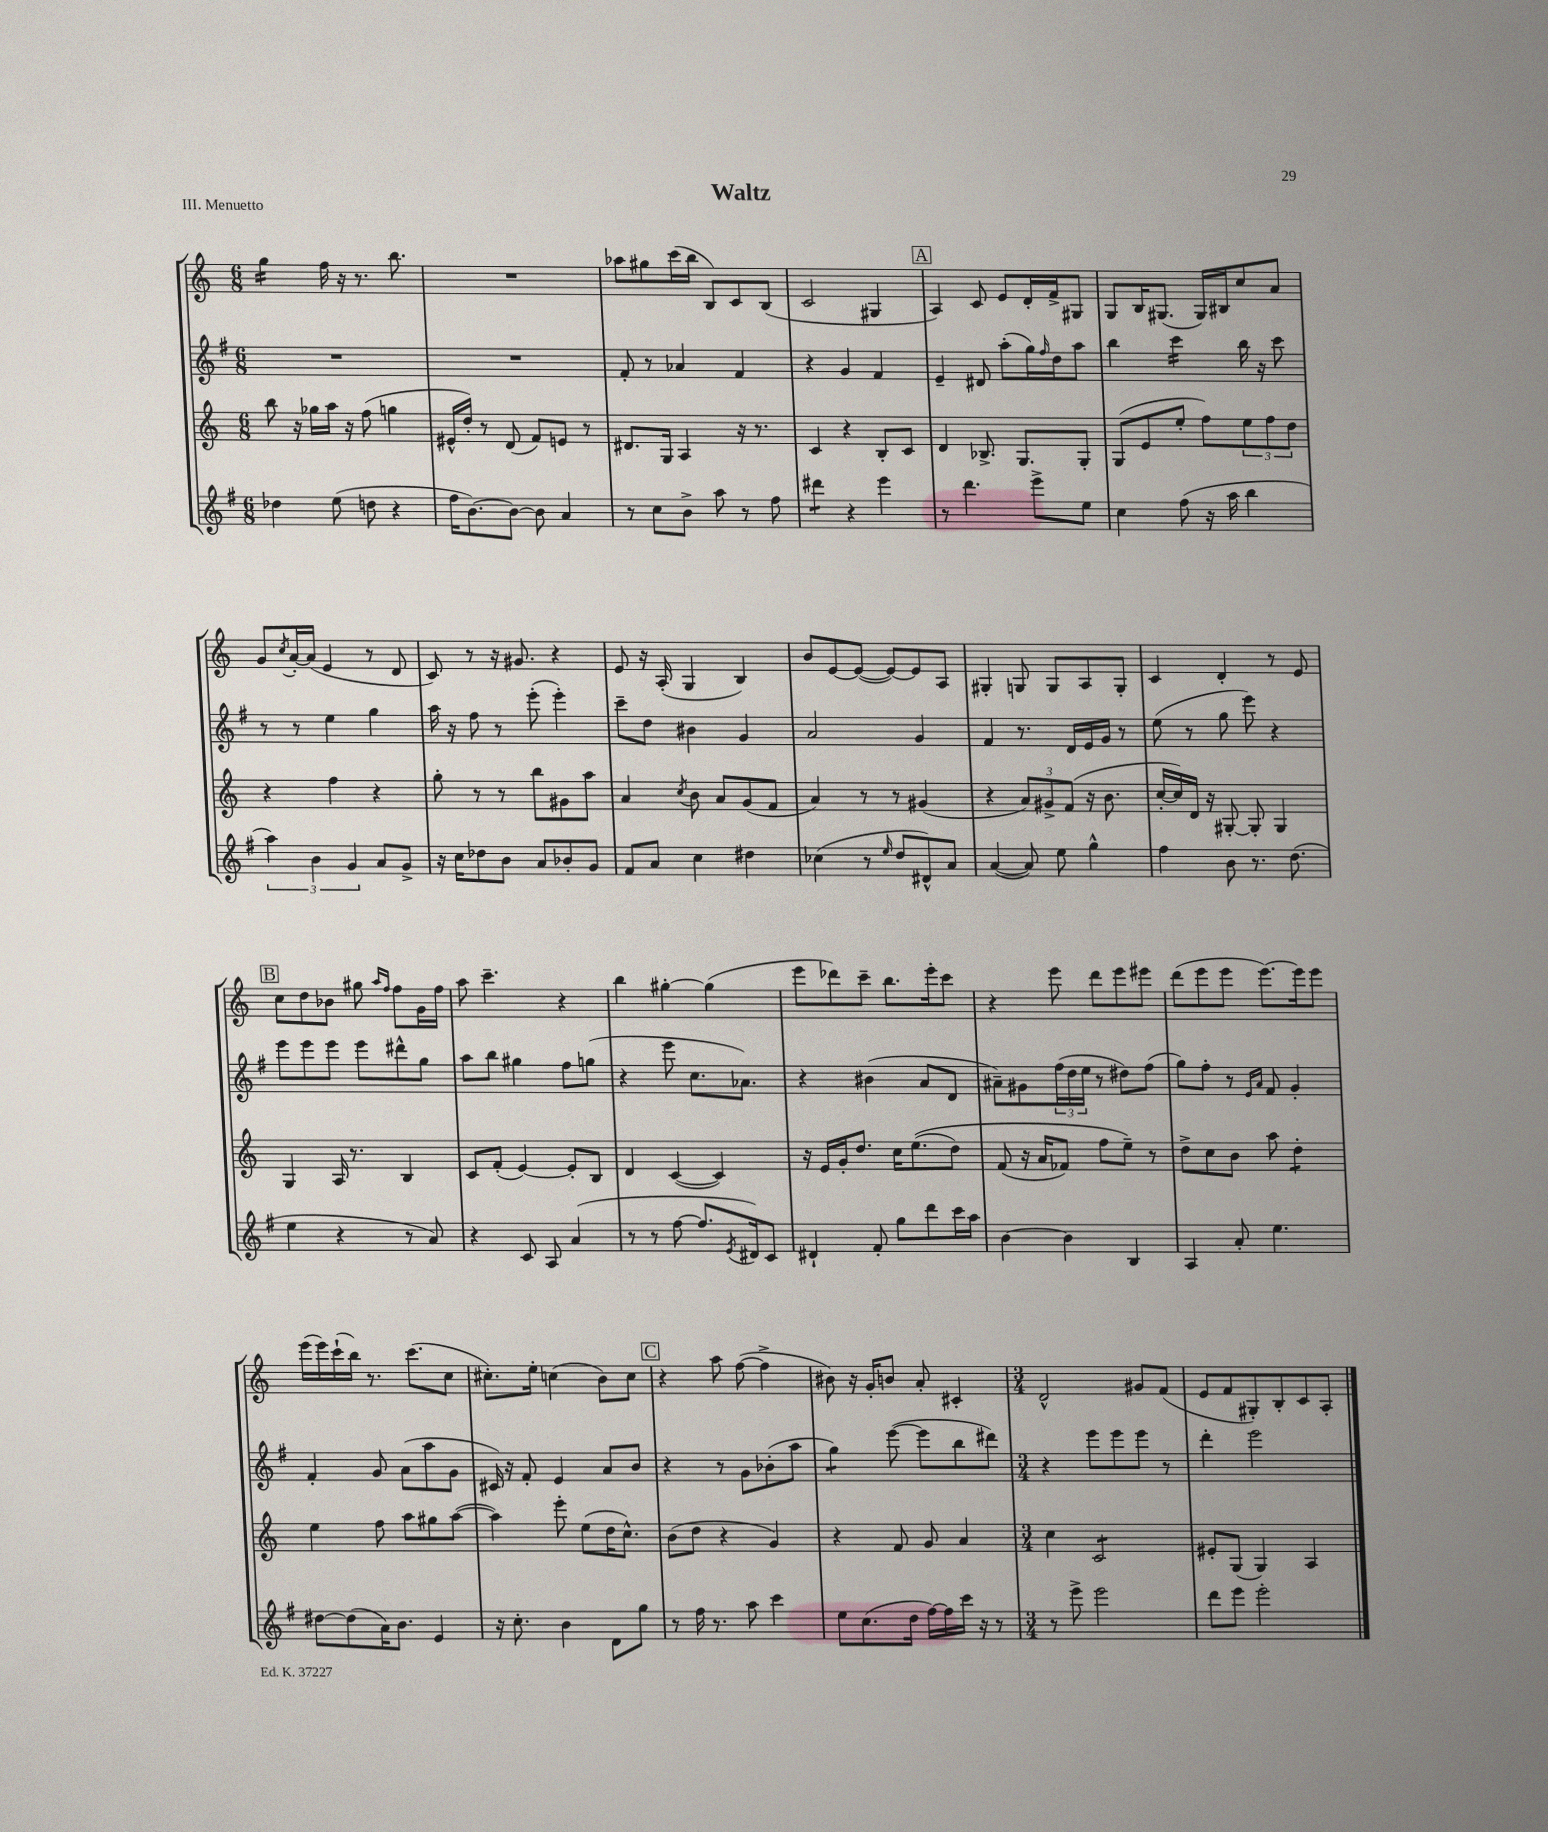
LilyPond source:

\header { title = "Waltz" piece = "III. Menuetto" }
<<
\new StaffGroup <<
\new Staff = "s0" {
    \clef treble \key c \major \numericTimeSignature \time 6/8
    g''4:16 f''16 r16 r8. b''8. |
    R2. |
    aes''8 gis''8 c'''16( b''16 b8) c'8 b8( |
    c'2 gis4 |
    \mark \markup { \box "A" } a4) c'8 e'8 d'16-. f'16-> gis8 |
    g8 b16 gis8.( gis16) bis16 c''8 a'8 |
    g'8 \acciaccatura { c''8 } a'16~-. a'16( e'4 r8 d'8 |
    c'8) r8 r16 gis'8. r4 |
    e'8 r16 a16-.( g4 b4) |
    b'8 e'8~ e'8~( e'8~) e'8 a8 |
    gis4-. g8 g8 a8 g8-. |
    c'4 d'4-. r8 e'8 |
    \mark \markup { \box "B" } c''8 d''8 bes'8 gis''8 \grace { a''16 f''16 } f''8 g'16 f''16 |
    a''8 c'''4.-- r4 |
    b''4 gis''4~-. gis''4( |
    e'''8 des'''8) c'''8-- b''8. e'''16-. c'''8 |
    r4 e'''8 d'''8 e'''8 eis'''8 |
    d'''8( e'''8 e'''8 e'''8.~) e'''16 e'''8 |
    e'''16( e'''16) c'''16-!( b''16) r8. c'''8.( c''8 |
    cis''8.-.) e''16-. c''4( b'8) c''8 |
    \mark \markup { \box "C" } r4 a''8 f''8~( f''4-> |
    bis'8) r16 g'16-. b'8 a'8-. cis'4-. |
    \numericTimeSignature \time 3/4 d'2-^ gis'8 f'8( |
    e'8 f'8 gis8-.) b8-. c'8 a8-. \bar "|." |
}
\new Staff = "s1" {
    \clef treble \key g \major \numericTimeSignature \time 6/8
    R2. |
    R2. |
    fis'8-. r8 aes'4 fis'4 |
    r4 g'4 fis'4 |
    \mark \markup { \box "A" } e'4-- dis'8 a''8-.( g''16) \grace { fis''16 } d''16 a''8 |
    b''4 c'''4:16 b''16 r16 c'''8 |
    r8 r8 e''4 g''4 |
    a''16 r16 fis''8 r8 e'''8-.( e'''4-.) |
    c'''8-- d''8 bis'4 g'4 |
    a'2 g'4 |
    fis'4 r8. d'16 e'16 g'16 r8 |
    e''8( r8 g''8 e'''8) r4 |
    \mark \markup { \box "B" } e'''8 e'''8 e'''8 e'''8 dis'''8-^ g''8 |
    a''8 b''8 gis''4 fis''8 g''8( |
    r4 e'''8 c''8. aes'8.) |
    r4 bis'4( a'8 d'8 |
    ais'8--) gis'8 \tuplet 3/2 { fis''16( d''16 e''16 } r8 dis''8) fis''8( |
    g''8) fis''8-. r8 \grace { e'16 a'16 } fis'8 g'4-. |
    fis'4-. g'8 a'8( a''8 g'8 |
    cis'16) r16 fis'8-. e'4 a'8 b'8 |
    \mark \markup { \box "C" } r4 r8 g'8 bes'8-.( a''8 |
    g''4:8) e'''8~( e'''8 b''8 dis'''8) |
    \numericTimeSignature \time 3/4 r4 e'''8 e'''8 e'''8 r8 |
    d'''4-. e'''2 \bar "|." |
}
\new Staff = "s2" {
    \clef treble \key c \major \numericTimeSignature \time 6/8
    b''8 r16 ges''16 a''16 r16 f''8( g''4 |
    eis'16-^ d''16-.) r8 d'8( f'8) e'8 r8 |
    dis'8. g16 a4 r16 r8. |
    c'4 r4 b8-. c'8 |
    \mark \markup { \box "A" } d'4 bes8.-> g8. g8-. |
    g8( e'8 e''8-. f''8) \tuplet 3/2 { e''8 f''8 d''8 } |
    r4 f''4 r4 |
    g''8-. r8 r8 b''8 gis'8 a''8 |
    a'4 \acciaccatura { c''8 } b'8 a'8 g'8( f'8 |
    a'4) r8 r8 gis'4( |
    r4 \tuplet 3/2 { a'8) gis'8-> f'8( } r16 b'8. |
    c''16~-. c''16) d'16 r16 gis8~-. gis8-. gis4 |
    \mark \markup { \box "B" } g4 a16 r8. b4 |
    c'8 f'8-.( e'4~) e'8-. b8 |
    d'4 c'4~( c'4) |
    r16 e'16 g'16-. d''8. c''16 e''8.(\( d''8) |
    f'8( r16 a'16 fes'8) f''8 e''8--\) r8 |
    d''8-> c''8 b'8 a''8 d''4:8-. |
    e''4 f''8 a''8 gis''8 a''8~( |
    a''4) e'''8-. e''8( d''16 c''8.-^) |
    \mark \markup { \box "C" } b'8( d''8 r4 g'4) |
    r4 f'8 g'8 a'4 |
    \numericTimeSignature \time 3/4 c''4 c'2:8 |
    eis'8-. g8( g4) a4 \bar "|." |
}
\new Staff = "s3" {
    \clef treble \key g \major \numericTimeSignature \time 6/8
    des''4 e''8( d''8 r4 |
    fis''16 b'8.~) b'8~ b'8 a'4 |
    r8 c''8 b'8-> a''8 r8 fis''8 |
    dis'''4:8 r4 e'''4 |
    \mark \markup { \box "A" } r8 d'''4. e'''8-> e''8 |
    c''4 fis''8( r16 a''16 b''4 |
    \tuplet 3/2 { a''4) b'4 g'4 } a'8 g'8-> |
    r16 c''16 des''8 b'8 a'8 bes'8-. g'8 |
    fis'8 a'8 c''4 dis''4 |
    ces''4( r8 \grace { e''16 } d''8 dis'8-^) a'8 |
    a'4~( a'8) e''8 g''4-^ |
    fis''4 b'8 r8. d''8.( |
    \mark \markup { \box "B" } e''4 r4 r8 a'8) |
    r4 c'8 a8 a'4( |
    r8 r8 fis''8~ fis''8. \acciaccatura { e'8 } dis'16) c'8 |
    dis'4-! fis'8-. g''8 d'''8 c'''16 a''16 |
    b'4~ b'4 b4 |
    a4 a'8-. e''4. |
    dis''8~ dis''8( a'16) b'8. e'4 |
    r16 c''8.-. b'4 d'8 g''8 |
    \mark \markup { \box "C" } r8 fis''16 r8. a''8 c'''4 |
    e''8 c''8.( d''16 fis''16~) fis''16 c'''16 r16 r8 |
    \numericTimeSignature \time 3/4 r8 e'''8-> e'''2 |
    d'''8 e'''8 e'''2-. \bar "|." |
}
>>
>>
\layout { \context { \Score \remove "Bar_number_engraver" } }
